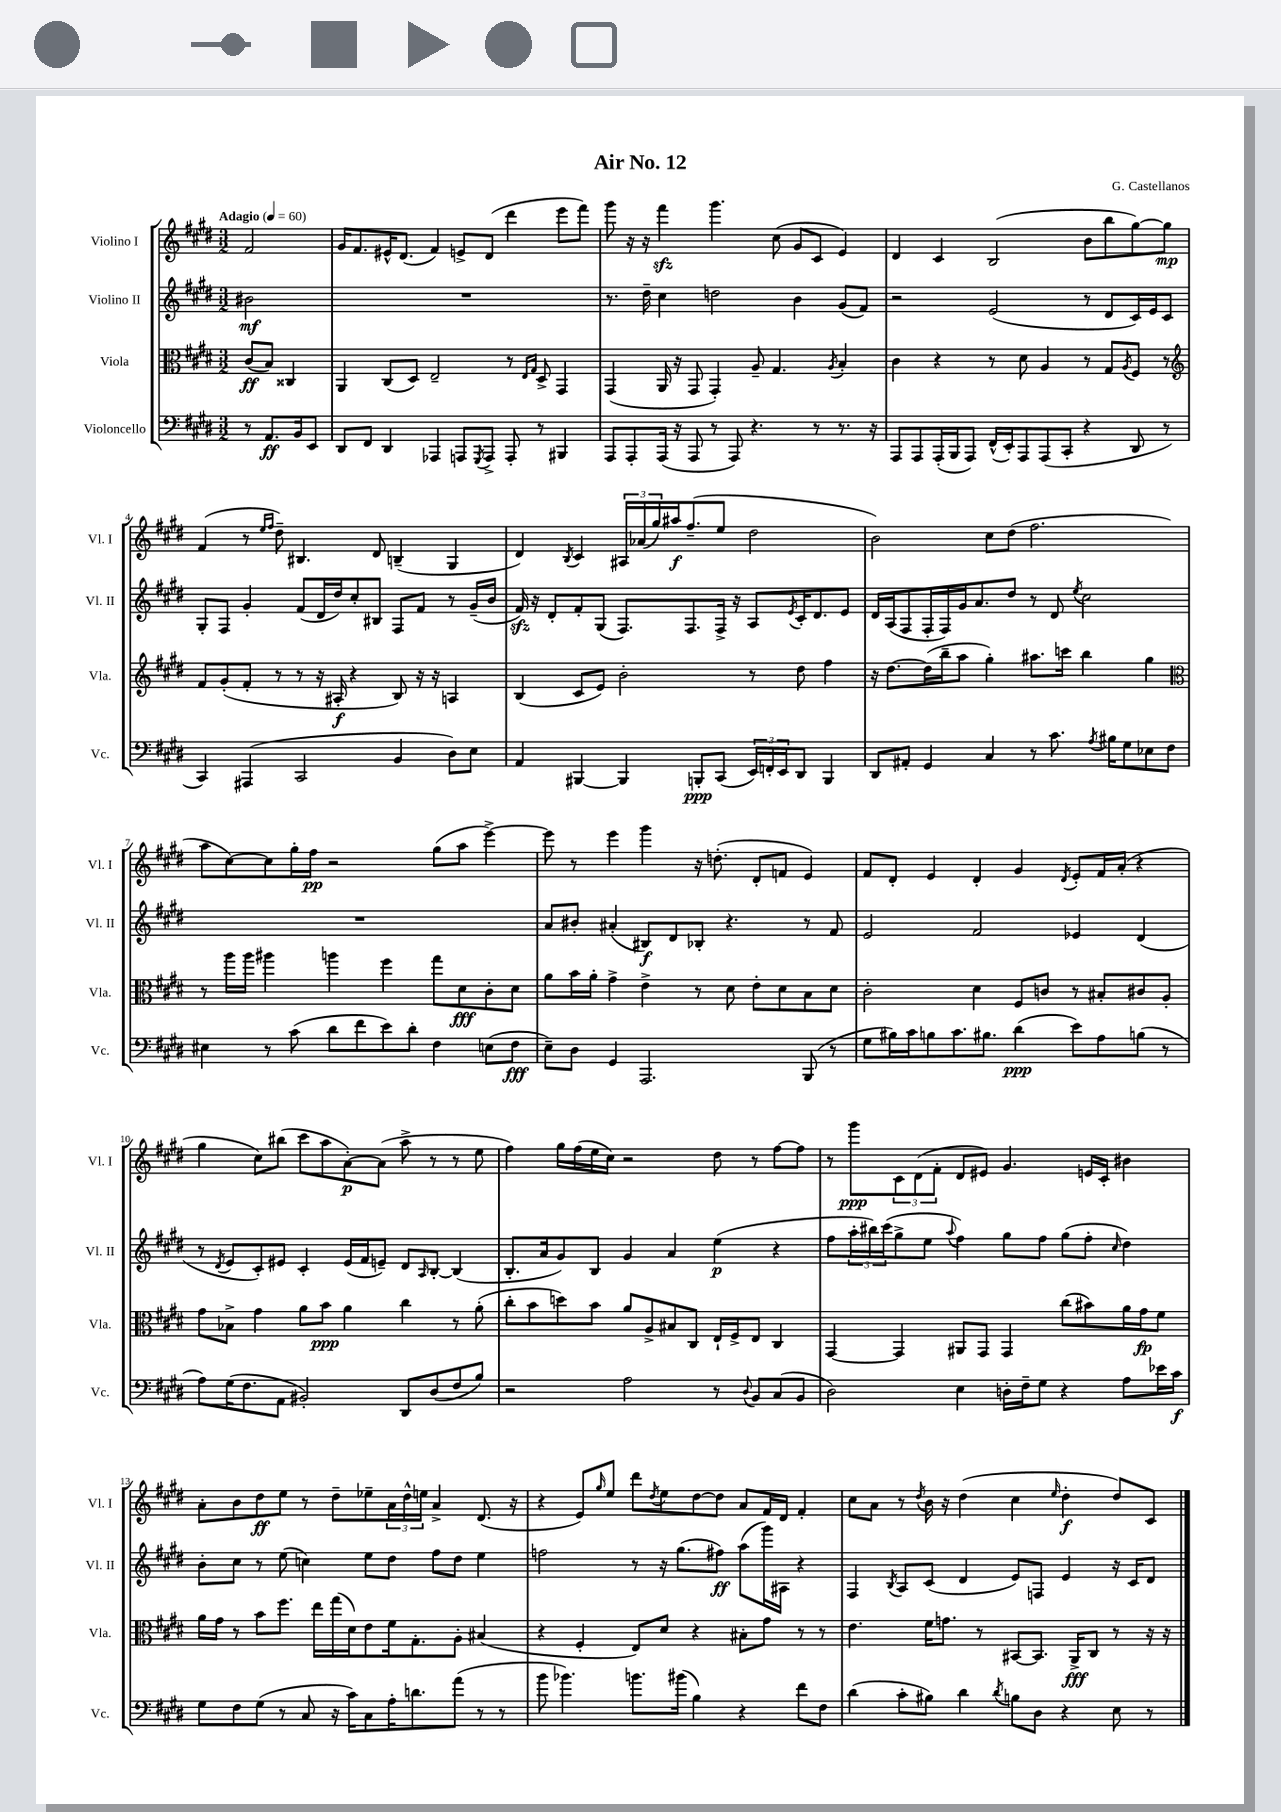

**kern	**kern	**kern	**kern
*staff4	*staff3	*staff2	*staff1
*clefF4	*clefC3	*clefG2	*clefG2
*k[f#c#g#d#]	*k[f#c#g#d#]	*k[f#c#g#d#]	*k[f#c#g#d#]
*M3/2	*M3/2	*M3/2	*M3/2
*MM60	*MM60	*MM60	*MM60
8r	(8c#	2b#	2f#
8.AA	8B)	.	.
.	4C##	.	.
16BB	.	.	.
8EE	.	.	.
=	=	=	=
8DD#	4AA	1.r	16g#
.	.	.	8.f#
8FF#	.	.	.
4DD#	(8C#	.	16e#^^
.	.	.	(8.d#
.	8D#)	.	.
4AAA-	2E~	.	4f#)
8AAA	.	.	8e^
8qGGG#	.	.	.
8AAA^	.	.	(8d#
8AAA'	8r	.	4ddd#
.	16qqE	.	.
.	16qqG#	.	.
8r	8D#^	.	.
4BBB#	4GG#	.	8eee
.	.	.	8fff#)
=	=	=	=
8AAA	(4GG#	8.r	8ggg#
8AAA'	.	.	16r
.	.	16dd#~	16r
(16AAA	16AA	4cc#	4fff#
16r	16r	.	.
8AAA	8GG#	.	.
8r	4GG#')	2dd	4.ggg#
8AAA)	.	.	.
4.r	8A~	.	.
.	4.G#	.	(8cc#
.	.	4b	8g#
8r	.	.	8c#
.	8qA	.	.
8.r	4B'	(8g#	4e)
.	.	8f#)	.
16r	.	.	.
=	=	=	=
8AAA	4c#	2r	4d#
8AAA	.	.	.
(16AAA'	4r	.	4c#
16BBB	.	.	.
8AAA)	.	.	.
(16FF#^^	8r	(2e	(2B
16EE')	.	.	.
8AAA	8d#	.	.
(8AAA	4A	.	.
8CC#'	.	.	.
4r	8r	8r	8b
.	8G#	8d#	8bb
.	8qA	.	.
8DD#	8F#	16c#)	[8gg#)
.	.	16e	.
8r	8r	8c#	8gg#]
=	=	=	=
*	*clefG2	*	*
4CC#)	8f#	8G#'	(4f#
.	(8g#'	8F#	.
(4AAA#	8f#'	4g#'	8r
.	.	.	16qqee
.	.	.	16qqff#
.	8r	.	8dd#~)
2CC#	8r	(8f#	4.B#
.	16r	16d#	.
.	16A#'	16dd#)	.
.	4r	8cc#'	.
.	.	8B#	8d#
4BB	8B)	8F#	(4B~
.	16r	8f#	.
.	16r	.	.
8D#)	4A	8r	4G#
8E	.	(16g#~	.
.	.	16b	.
=	=	=	=
4AA	(4B	16f#)	4d#)
.	.	16r	.
.	.	8d#'	.
.	.	.	8qB
[4BBB#	8c#	8f#'	4c#
.	8e)	(8G#	.
4BBB#]	2b'	8.F#)	24A#
.	.	.	(24a-
.	.	.	24gg#)
.	.	.	16aa#
.	.	8.F#	(8.ff#~
8BBB'	.	.	.
(8CC#	.	16F#^	8ee
.	.	16r	.
24EE)	8r	8A	2dd#
24FF'	.	.	.
24EE	.	.	.
.	.	8qe	.
8DD#	8dd#	16c#'	.
.	.	8.d#	.
4BBB	4ff#	.	.
.	.	8e	.
=	=	=	=
8DD#	16r	16d#	2b)
.	[8.dd#	(16A	.
8AA#'	.	8F#	.
4GG#	(16dd#]	16F#'	.
.	16bb~	16F#)	.
.	8aa	16g#	.
.	.	8.a	.
4C#	4gg#')	.	8cc#
.	.	8dd#	(8dd#
8r	8.aa#	8r	2.ff#
8.c#	.	8d#	.
.	16ccc	.	.
.	.	8qee	.
.	4bb	2cc#	.
8qA	.	.	.
16B#	.	.	.
8G#	.	.	.
8E-	4gg#	.	.
8F#	.	.	.
=	=	=	=
*	*clefC3	*	*
4E#	8r	1.r	8aa
.	16aa	.	[8cc#)
.	16aa	.	.
8r	4aa#	.	8cc#]
(8c#	.	.	16gg#'
.	.	.	16ff#
8d#	4aa	.	2r
8f#	.	.	.
8e)	4ff#	.	.
8d#'	.	.	.
4F#	8gg#	.	(8gg#
.	8d#	.	8aa
(8E	8c#'	.	[4eee^)
8F#	8d#	.	.
=	=	=	=
8E~)	8a	8a	8eee]
8D#	16b	8b#'	8r
.	16a'	.	.
4GG#	4g#^	(4a#'	4eee
2.AAA	4e^	8B#)	4ggg#
.	.	8d#	.
.	8r	8B-'	16r
.	.	.	(8.dd'
.	8d#	4.r	.
.	8e'	.	8d#'
.	8d#	.	8f
(8BBB	8B	8r	4e)
8r	8d#	8f#	.
=	=	=	=
8G#	2c#'	2e	8f#
16B#)	.	.	8d#'
16c#	.	.	.
8B	.	.	4e
8.c#	.	.	.
.	4d#	2f#	4d#'
8.B#	.	.	.
(4d#	8F#	.	4g#
.	8c	.	.
.	.	.	8qd#
8e)	8r	4e-	8e'
8A	8B#'	.	16f#
.	.	.	(16a'
(8B	8c#	(4d#	4r
8r	8A'	.	.
=	=	=	=
8A)	8g#	8r	4gg#
.	.	8qd#	.
(16G#	8B-^	8e	.
8.F#	.	.	.
.	4g#	8c#')	8cc#)
8AA	.	8e#	(8bb#
2BB#')	8a	4c#'	8ccc#
.	8b	.	8aa
.	4a	(16e#	[8a')
.	.	16f#	.
.	.	8e~)	(8a]
8DD#	4cc#	8d#	8aa^
.	.	16qqA	.
(8D#	.	[8B'	8r
8F#	8r	(4B]	8r
8B)	(8a'	.	8ee
=	=	=	=
2r	8cc#'	8.B'	4ff#)
.	8b	.	.
.	.	16a	.
.	8dd)	8g#)	16gg#
.	.	.	(16ff#
.	8b	8B	16ee
.	.	.	16cc#)
2A	8a	4g#	2r
.	8A^	.	.
.	8B#	4a	.
.	8C#	.	.
8r	16E`	(4ee	8dd#
.	16F#^	.	.
8qqD#	.	.	.
8BB	8E	.	8r
(8C#	4C#	4r	[8ff#
8BB	.	.	8ff#]
=	=	=	=
2D#)	[4GG#	8ff#	8r
.	.	24aa'	8ggg#
.	.	24bb#)	.
.	.	(24ccc#	.
.	4GG#]	8gg#^	12c#
.	.	.	(12d#
.	.	8ee	.
.	.	.	12f#'
.	.	8qqaa	.
4E	8AA#	4ff#)	8d#
.	8GG#	.	8e#)
16D'	4GG#	8gg#	4.g#
16F#~	.	.	.
8G#	.	8ff#	.
4r	(8cc#	(8gg#	.
.	8b#)	8ff#'	16e
.	.	.	16c#'
.	.	16qqcc#	.
8A	16a	4dd#)	4b#
.	16g#	.	.
16e-	8f#	.	.
16c#	.	.	.
=	=	=	=
8G#	16a	8b'	8a'
.	16g#	.	.
8F#	8r	8cc#	8b
(8G#	8b	8r	8dd#
8r	8.ff#	(8ee	8ee
8C#	.	4cc)	8r
.	16ee	.	.
16r	(16gg#	.	8dd#~
16c#)	16d#)	.	.
8C#	8e	8ee	8ee-~
16A'	16f#	8dd#	24a
.	.	.	24dd#^^
8.d	8.G#'	.	.
.	.	.	24ee
.	.	8ff#	4a^
(8a	8A'	8dd#	.
8r	(4B#	4ee	(8.d#
8r	.	.	.
.	.	.	16r
=	=	=	=
8b	4r	2ff	4r
4.b-)	.	.	.
.	4F#'	.	8e)
.	.	.	16qqgg#
.	.	.	8ee
8.b	8E)	8r	8ddd#
.	.	.	8qdd#
.	8d#	16r	8ee
(16b#	.	(8.gg#	.
4B)	4r	.	[8dd#
.	.	8ff#)	8dd#]
4r	8B#'	(8aa	8a
.	8g#	16ggg#)	16f#
.	.	16A#	16d#
8f#	8r	4r	4f#'
8F#	8r	.	.
=	=	=	=
(4d#	4.e	4F#	8cc#
.	.	.	8a
.	.	8qB	.
8c#'	.	8A	8r
.	.	.	8qdd#
8B#)	16f#	(8c#	16b
.	8.g	.	16r
4d#	.	4d#	(4dd#
.	8r	.	.
8qd#	.	.	.
8B	[8BB#	8e)	4cc#
8D#	8.BB#]	8F	.
.	.	.	16qqee
4r	.	4e	4dd#'
.	16AA^	.	.
.	8C#	.	.
8E	8r	16r	8dd#)
.	.	16c#	.
8r	16r	8d#	8c#
.	16r	.	.
==	==	==	==
*-	*-	*-	*-
